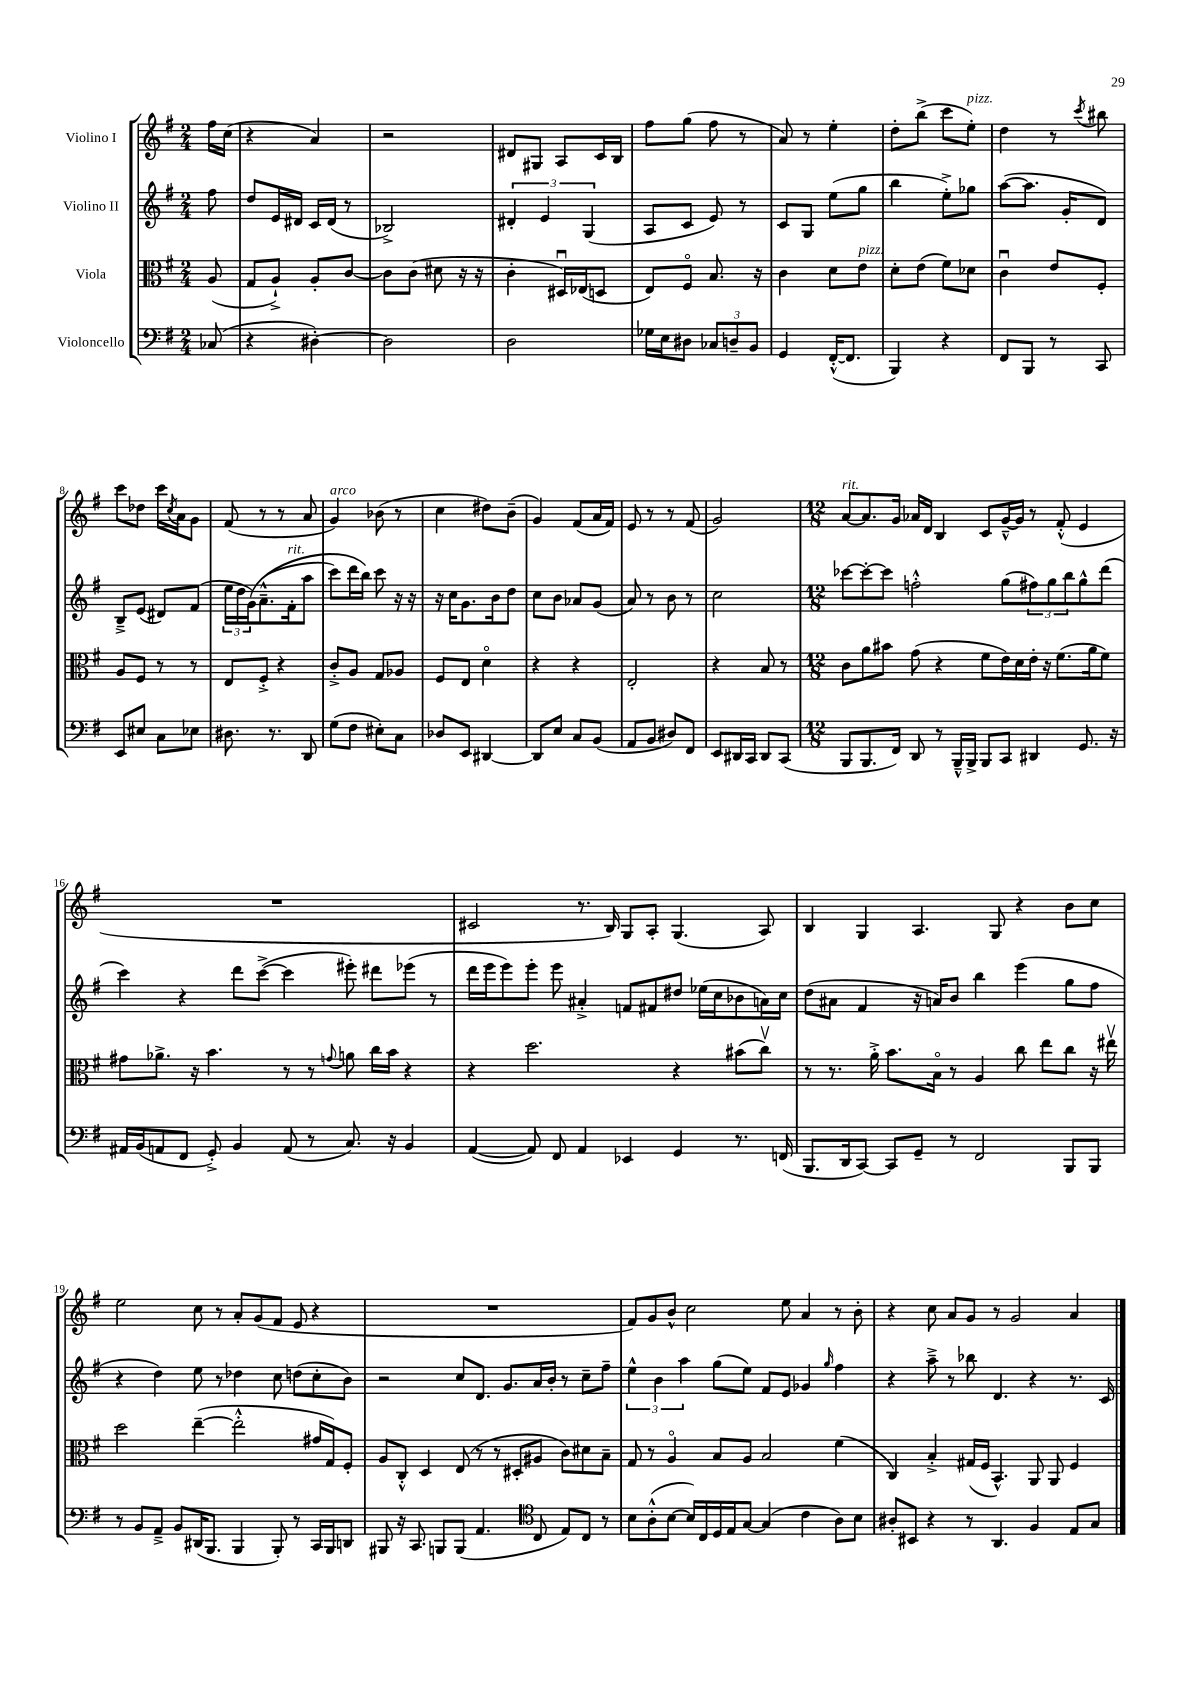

**kern	**kern	**kern	**kern
*staff4	*staff3	*staff2	*staff1
*clefF4	*clefC3	*clefG2	*clefG2
*k[f#]	*k[f#]	*k[f#]	*k[f#]
*M2/4	*M2/4	*M2/4	*M2/4
(8C-/	(8A/	8ff#\	16ff#\LL
.	.	.	(16cc\JJ
=	=	=	=
4r	8G/L	8dd/L	4r
.	8A`^/J)	16e/L	.
.	.	16d#/JJ	.
[4D#'\)	8A'/L	16c/LL	4a/)
.	.	(16d#/JJ	.
.	[8c/J	8r	.
=	=	=	=
2D#\]	8c\]L	2B-^/)	2r
.	(8c\J	.	.
.	8d#\	.	.
.	16r	.	.
.	16r	.	.
=	=	=	=
2D\	4c'\	6d#'/	8d#/L
.	.	.	8G#/J
.	.	6e/	.
.	16D#u/LL)	.	8A/L
.	(16E-/J	.	.
.	.	(6G/	.
.	8D/J	.	16c/L
.	.	.	16B/JJ
=	=	=	=
16G-\LL	8E/L)	8A/L	8ff#\L
16E\J	.	.	.
8D#\J	8F#o/J	8c/J	(8gg\J
12C-/L	8.B/	8e/)	8ff#\
12D~/	.	.	.
.	.	8r	8r
12BB/J	.	.	.
.	16r	.	.
=	=	=	=
4GG/	4c\	8c/L	8a/)
.	.	8G/J	8r
([16FF#'^^/LK	8d\L	(8ee\L	4ee'\
8.FF#/]J	.	.	.
.	8e\J	8gg\J	.
=	=	=	=
4BBB/)	8d'\L	4bb\	8dd'\L
.	(8e\J	.	(8bb^\J
4r	8f#\L)	8ee'^\L)	8ccc\L
.	8d-\J	8gg-\J	8ee'\J)
=	=	=	=
8FF#/L	4cu\	([8aa\L	4dd\
8BBB/J	.	8.aa\]J	.
8r	8e/L	.	8r
.	.	16g'/LK	.
.	.	.	8qccc/
8CC/	8F#'/J	8d/J)	8bb#\
=	=	=	=
8EE/L	8A/L	8B~^/L	8ccc\L
8E#/J	8F#/J	(8e/J	8dd-\J
8C\L	8r	8d#/L)	16ccc\LL
.	.	.	8qcc/
.	.	.	16a\J
8E-\J	8r	(8f#/J	8g\J
=	=	=	=
8.D#\	8E/L	24ee\LL	(8f#/
.	.	24dd\	.
.	.	&(24g\J)	.
.	8F#'^/J	(8.a~^^\	8r
8.r	.	.	.
.	4r	.	8r
.	.	16f#'\k	.
8DD/	.	8aa\J	8a/
=	=	=	=
(8G\L	8c'^/L	8ccc\L)	4g/)
8F#\J	8A/J	16ddd\L	.
.	.	16bb\JJ&)	.
8E#'\L)	8G/L	8ccc\	(8b-\
8C\J	8A-/J	16r	8r
.	.	16r	.
=	=	=	=
8D-/L	8F#/L	16r	4cc\
.	.	16cc\LK	.
8EE/J	8E/J	8.g\	.
[4DD#/	4do\	.	8dd#\L)
.	.	16b\k	.
.	.	8dd\J	(8b~\J
=	=	=	=
8DD#/]L	4r	8cc\L	4g/)
8E/J	.	8b\J	.
8C/L	4r	8a-/L	(8f#/L
(8BB/J	.	(8g/J	16a/L
.	.	.	16f#/JJ)
=	=	=	=
8AA/L	2E'/	8a/)	8e/
8BB/J	.	8r	8r
8D#/L)	.	8b\	8r
8FF#/J	.	8r	(8f#/
=	=	=	=
8EE/L	4r	2cc\	2g/)
16DD#/L	.	.	.
16CC/JJ	.	.	.
8DD#/L	8B/	.	.
(8CC/J	8r	.	.
=	=	=	=
*M12/8	*M12/8	*M12/8	*M12/8
8BBB/L	8c\L	[8ccc-\L	[8a/L
8.BBB/	8a\	8ccc-'\_	8.a/]
.	8b#\J	8ccc-\]J	.
16FF#/Jk)	.	.	16g/Jk
8DD/	(8g\	2ff'^^\	16a-/LL
.	.	.	16d/JJ
8r	4r	.	4B/
16BBB~^^/LL	.	.	.
16BBB^/JJ	.	.	.
8BBB/L	8f#\L	.	8c/L
8CC/J	16e\L)	(8gg\L	[16g~^^/L
.	16d\	.	16g/]JJ
4DD#/	16e'\JJ	12ff#\)	8r
.	16r	.	.
.	.	12gg\	.
.	(8.f#\L	.	(8f#'^^/
.	.	12bb\	.
8.GG/	.	8gg^^\	4e/
.	16a\k	.	.
.	8f#\J)	(8ddd\J	.
16r	.	.	.
=	=	=	=
16AA#/LL	8g#\L	4ccc\)	1.r
(16BB/J	.	.	.
8AA/	8.a-^\J	.	.
8FF#/J	.	4r	.
.	16r	.	.
8GG'^/)	4.b\	.	.
4BB/	.	8ddd\L	.
.	.	([8ccc^\J	.
(8AA/	8r	4ccc\]	.
8r	8r	.	.
.	8qqg/	.	.
8.C/)	8a\	8eee#'\)	.
.	16cc\LL	8ddd#\L	.
16r	16b\JJ	.	.
4BB/	4r	(8eee-\J	.
.	.	8r	.
=	=	=	=
([4AA/	4r	16ddd\LL	2c#/
.	.	16eee\J	.
.	.	8eee\)	.
8AA/])	2.dd\	8eee'\J	.
8FF#/	.	8eee\	.
4AA/	.	4a#'^/	8.r
.	.	.	16B/)
4EE-/	.	8f/L	8G/L
.	.	8f#/	8A'/J
4GG/	4r	8dd#/J	(4.G/
.	.	(16ee-\LL	.
.	.	16cc\J	.
8.r	(8b#\L	8b-\	.
.	8ccv\J)	16a\L)	8A/)
(16FF/	.	16cc\JJ	.
=	=	=	=
8.BBB/L	8r	(8dd\L	4B/
.	8.r	8a#\J	.
16DD/k	.	.	.
[8CC/J)	.	4f#/	4G/
.	16a'^\	.	.
8CC/]L	8.b\L	.	.
8GG~/J	.	16r	4.A/
.	16Bo\Jk	16a/LK)	.
8r	8r	8b/J	.
2FF#/	4A/	4bb\	.
.	.	.	8G/
.	8cc\	(4eee\	4r
.	8ee\L	.	.
8BBB/L	8cc\J	8gg\L	8b\L
8BBB/J	16r	8ff#\J	8cc\J
.	16ee#v\	.	.
=	=	=	=
8r	2dd\	4r	2ee\
8BB/L	.	.	.
8AA~^/J	.	4dd\)	.
8BB/L	.	.	.
(16DD#/K	([4ee~\	8ee\	8cc\
8.BBB/J	.	.	.
.	.	8r	8r
4BBB/	2ee'^^\]	4dd-\	8a'/L
.	.	.	(8g/
8BBB'/)	.	8cc\	8f#/J
8r	.	(8dd\L	8e/
16CC/LL	16g#/LL	8cc'\	4r
16BBB/J	16G/J)	.	.
8DD/J	8F#'/J	8b\J)	.
=	=	=	=
8BBB#/	8A/L	2r	1.r
16r	8C'^^/J	.	.
8.CC/	.	.	.
.	4D/	.	.
8BBB/L	.	.	.
(8BBB/J	(8E/	8cc/L	.
4.AA/	8r	8.d/J	.
.	8r	.	.
.	.	8.g/L	.
.	8D#'/L	.	.
*clefC4	*	*	*
8C/	8A#/J	16a/L	.
.	.	16b'/JJ	.
8E/L)	8c\L)	8r	.
8C/J	8d#\	8cc~\L	.
8r	8B~\J	8ff#~\J	.
=	=	=	=
8B\L	8G/	6ee^^\	8f#/L)
(8A'^^\	8r	.	8g/
.	.	6b\	.
[8B\J	4Ao/	.	8b^^/J
.	.	6aa\	.
16B/]LL)	.	.	2cc\
16C/	.	.	.
16D/	8B/L	(8gg\L	.
16E/J	.	.	.
[8G/J	8A/J	8ee\J)	.
(4G/]	2B/	8f#/L	.
.	.	8e/J	8ee\
4c\	.	4g-/	4a/
.	.	16qqgg/	.
8A\L)	(4f#\	4ff#\	8r
8B\J	.	.	8b'\
=	=	=	=
8A#'/L	4C/)	4r	4r
8BB#/J	.	.	.
4r	4B'^/	8aa~^\	8cc\
.	.	8r	8a/L
8r	(16G#/LL	8bb-\	8g/J
.	16F#/JJ	.	.
4.AA/	4.BB^^/)	4.d/	8r
.	.	.	2g/
4F#/	8AA/	4r	.
.	8AA/	.	.
8E/L	4F#/	8.r	4a/
8G/J	.	.	.
.	.	16c/	.
==	==	==	==
*-	*-	*-	*-
